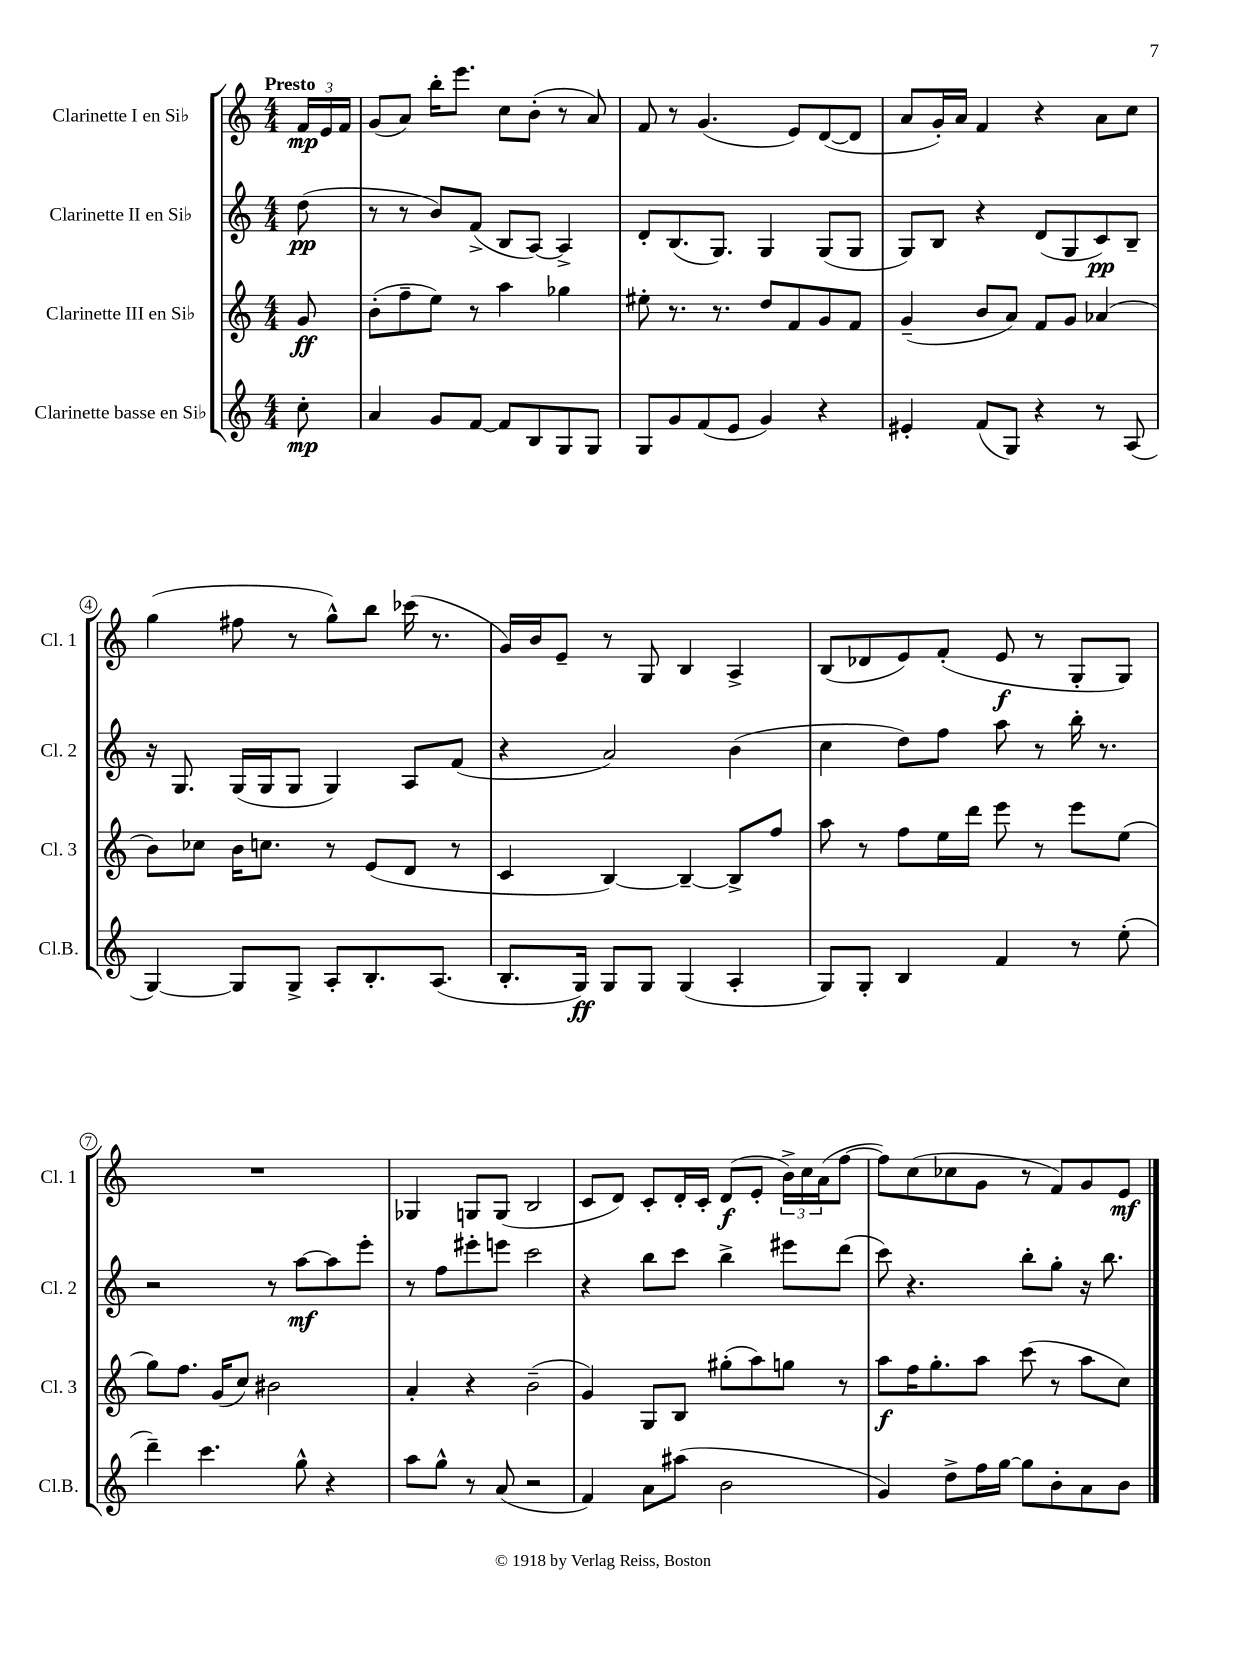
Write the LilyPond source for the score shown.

<<
\new StaffGroup <<
\new Staff = "s0" \with { instrumentName = "Clarinette I en Sib" shortInstrumentName = "Cl. 1" } {
    \clef treble \key c \major \numericTimeSignature \time 4/4 \partial 8 \tempo "Presto"
    \tuplet 3/2 { f'16\mp e'16 f'16 } |
    g'8( a'8) b''16-. e'''8. c''8 b'8-.( r8 a'8) |
    f'8 r8 g'4.( e'8) d'8~( d'8 |
    a'8 g'16-.) a'16 f'4 r4 a'8 c''8 |
    g''4( fis''8 r8 g''8-^) b''8 ces'''16( r8. |
    g'16) b'16 e'8-- r8 g8 b4 a4-> |
    b8( des'8 e'8) f'8-.( e'8\f r8 g8-. g8) |
    R1 |
    ges4 g8 g8( b2 |
    c'8 d'8) c'8-. d'16-. c'16-. d'8\f( e'8-. \tuplet 3/2 { b'16->) c''16 a'16( } f''8~ |
    f''8) c''8( ces''8 g'8 r8 f'8) g'8 e'8\mf \bar "|." |
}
\new Staff = "s1" \with { instrumentName = "Clarinette II en Sib" shortInstrumentName = "Cl. 2" } {
    \clef treble \key c \major \numericTimeSignature \time 4/4 \partial 8
    d''8\pp( |
    r8 r8 b'8) f'8->( b8 a8~) a4-> |
    d'8-. b8.( g8.) g4 g8( g8 |
    g8) b8 r4 d'8( g8 c'8\pp) b8-- |
    r16 g8. g16( g16 g8 g4) a8 f'8( |
    r4 a'2) b'4( |
    c''4 d''8) f''8 a''8 r8 b''16-. r8. |
    r2 r8 a''8~\mf a''8 e'''8-. |
    r8 f''8 eis'''8-. e'''8 c'''2 |
    r4 b''8 c'''8 b''4-> eis'''8 d'''8( |
    c'''8) r4. b''8-. g''8-. r16 b''8. \bar "|." |
}
\new Staff = "s2" \with { instrumentName = "Clarinette III en Sib" shortInstrumentName = "Cl. 3" } {
    \clef treble \key c \major \numericTimeSignature \time 4/4 \partial 8
    g'8\ff |
    b'8-.( f''8-- e''8) r8 a''4 ges''4 |
    eis''8-. r8. r8. d''8 f'8 g'8 f'8 |
    g'4--( b'8 a'8) f'8 g'8 aes'4( |
    b'8) ces''8 b'16 c''8. r8 e'8( d'8 r8 |
    c'4 b4~) b4~-- b8-> f''8 |
    a''8 r8 f''8 e''16 d'''16 e'''8 r8 e'''8 e''8( |
    g''8) f''8. g'16( c''8) bis'2 |
    a'4-. r4 b'2--( |
    g'4) g8 b8 gis''8-.( a''8) g''8 r8 |
    a''8\f f''16 g''8.-. a''8 c'''8( r8 a''8 c''8) \bar "|." |
}
\new Staff = "s3" \with { instrumentName = "Clarinette basse en Sib" shortInstrumentName = "Cl.B." } {
    \clef treble \key c \major \numericTimeSignature \time 4/4 \partial 8
    c''8-.\mp |
    a'4 g'8 f'8~ f'8 b8 g8 g8 |
    g8 g'8 f'8( e'8 g'4) r4 |
    eis'4-. f'8( g8) r4 r8 a8( |
    g4~) g8 g8-> a8-. b8.-. a8.( |
    b8.-. g16\ff) g8 g8 g4( a4-. |
    g8) g8-. b4 f'4 r8 e''8-.( |
    d'''4--) c'''4. g''8-^ r4 |
    a''8 g''8-^ r8 a'8( r2 |
    f'4) a'8 ais''8( b'2 |
    g'4) d''8-> f''16 g''16~ g''8 b'8-. a'8 b'8 \bar "|." |
}
>>
>>
\layout { \context { \Score \override BarNumber.stencil = #(make-stencil-circler 0.1 0.3 ly:text-interface::print) } }
